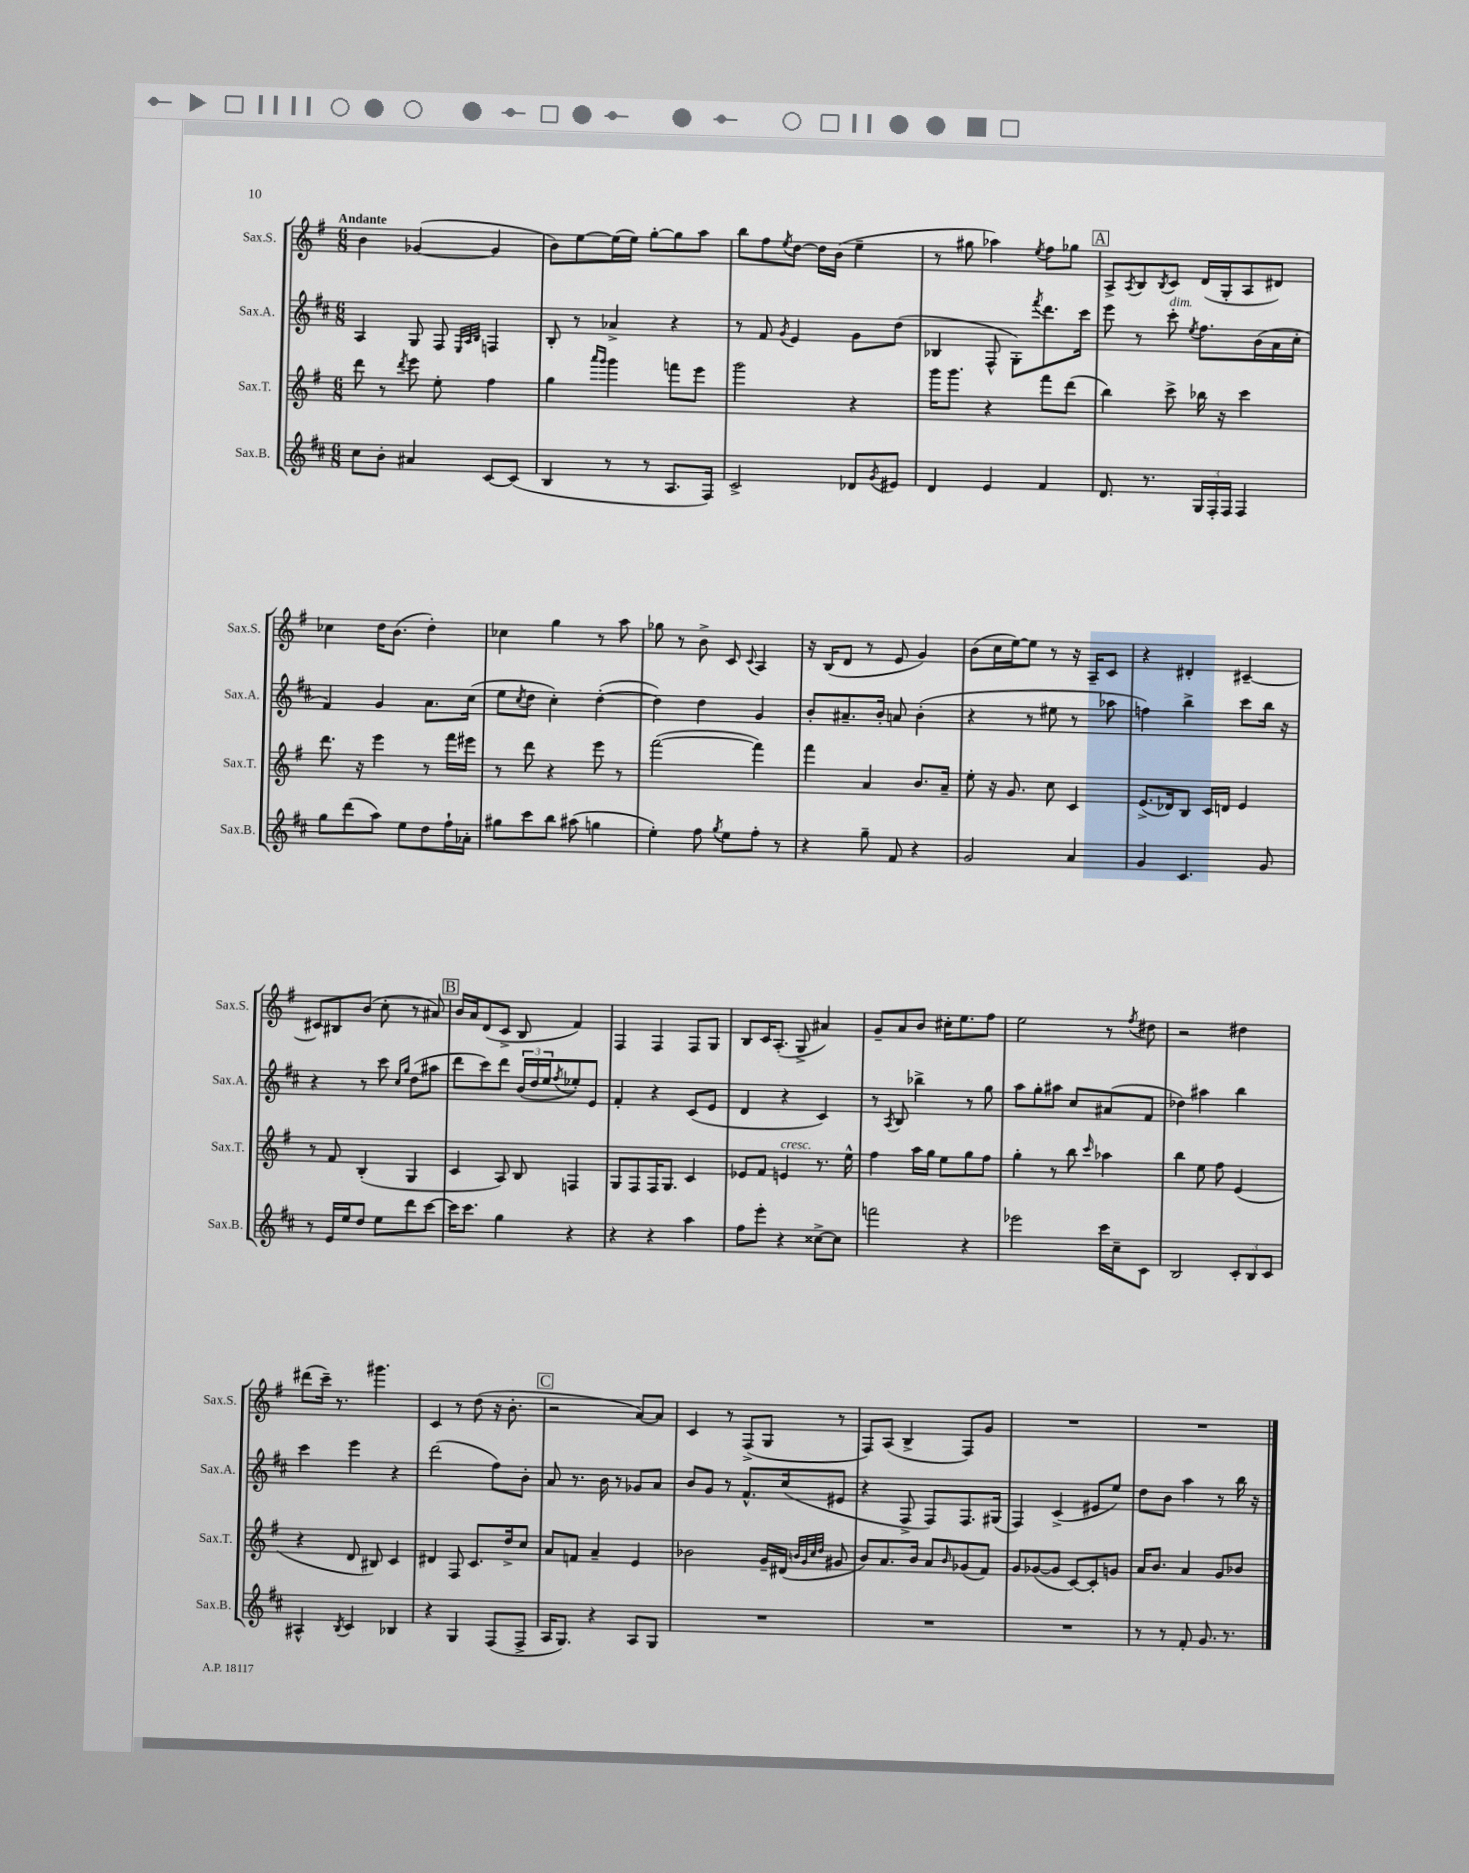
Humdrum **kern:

**kern	**kern	**kern	**kern
*staff4	*staff3	*staff2	*staff1
*clefG2	*clefG2	*clefG2	*clefG2
*k[f#c#]	*k[f#]	*k[f#c#]	*k[f#]
*M6/8	*M6/8	*M6/8	*M6/8
8cc#	8ddd	4A	4b
8b'	8r	.	.
.	8qddd	.	.
4a#	8eee	8G	([4g-
.	8ee'	8F#	.
.	.	32qqE	.
.	.	32qqA	.
.	.	32qqB	.
[8c#	4ff#	4F	4g-]
(8c#]	.	.	.
=	=	=	=
4B	4gg	8B'	8b)
.	.	8r	[8ee
.	16qqaaa	.	.
.	16qqggg	.	.
8r	4ggg	4a-^	(16ee]
.	.	.	16ee)
8r	.	.	[8gg'
8.A	8fff	4r	8gg]
.	8eee	.	8aa
16F#)	.	.	.
=	=	=	=
2c#^	2ggg	8r	8bb
.	.	8f#	8ff#
.	.	8qg	8qee
.	.	4e	[8dd
.	.	.	16dd]
.	.	.	(16b
8d-	4r	8g	4ee~
8qg	.	.	.
8e#	.	(8dd	.
=	=	=	=
4d	16ggg	4B-	8r
.	8.ggg	.	.
.	.	.	8gg#
4e	4r	8F#^^	4aa-)
.	.	8G')	.
.	.	8qfff#	8qee
4f#	8fff#	8.ddd	8ff#
.	(8ddd	.	8gg-
.	.	16ccc#	.
=	=	=	=
8.d	4bb)	8eee	8A^
.	.	.	8qA
.	.	8r	8B
8.r	.	.	.
.	.	.	8qB
.	8ccc^	8ccc#'	8c
.	.	8qee	.
24G	16bb-	8.ff#	(16d
24F#'	.	.	.
.	16r	.	16G'
24F#	.	.	.
4F#	4ccc	.	8A
.	.	(16b	.
.	.	16a	8d#)
.	.	16cc#'	.
=	=	=	=
8gg	8.ddd	4f#)	4cc-
(8ddd	.	.	.
.	16r	.	.
8aa)	4eee	4g	16dd
.	.	.	(8.b
8ee	.	.	.
8dd	8r	8.a	4dd')
16ff#`	16fff#	.	.
16a-'	16eee#	(16cc#	.
=	=	=	=
8gg#	8r	8ee	4cc-
.	.	8qcc#	.
8ccc#	8ddd	8dd	.
8bb	4r	4cc#')	4gg
(8aa#	.	.	.
4gg	8eee	([4dd'	8r
.	8r	.	8aa
=	=	=	=
4ee')	([2fff#	4dd])	8gg-
.	.	.	8r
8ff#	.	4dd	8b^
8qgg	.	.	.
8ee	.	.	8c
.	.	.	8qqc
8ff#'	4fff#])	4g	4A
8r	.	.	.
=	=	=	=
4r	4fff#	8b'	16r
.	.	.	(16B
.	.	8.a#~	8d
8gg~	4a	.	8r
.	.	16b'	.
8f#	.	8a	8e
4r	8.b	(4b'	4g)
.	16a~	.	.
=	=	=	=
2g	8ee'	4r	(8b
.	16r	.	16cc
.	8.g	.	[16ee)
.	.	8r	8ee]
.	8cc	8ee#	8r
4a	4c	8r	16r
.	.	.	16A~
.	.	8aa-	8c
=	=	=	=
4g	(8.e^	4ff)	4r
.	16d-)	.	.
4.c#	8B	4bb^	4d#'
.	16c	.	.
.	16d	.	.
.	4e	8ccc#	[4c#~
8g	.	16bb	.
.	.	16r	.
=	=	=	=
8r	8r	4r	8c#]
16e	8f#	.	8B#
16ee	.	.	.
8dd	(4B'	8r	(8b
8ee	.	8ccc#	8cc'
.	.	16qqcc#	.
.	.	16qqgg	.
8ddd	4G	(8dd	8r
[8ccc#	.	8aa#	8a#)
=	=	=	=
16ccc#]	4c	8ddd	16b
8.ccc#	.	.	16a
.	.	8ccc#)	(8d
4gg	8A)	8ddd	8c^
.	8B	(24b	8B
.	.	24dd	.
.	.	24ee	.
.	.	8qff#	.
4r	4F	8ee-')	4f#)
.	.	8e	.
=	=	=	=
4r	8G	4f#'	4F#
.	8F#	.	.
4r	16F#	4r	4F#
.	8.G	.	.
4aa	4c	(8c#	8F#
.	.	8e	8G
=	=	=	=
8ff#	8e-	4d	8B
8eee'	8f#	.	16c
.	.	.	(8.A'
4r	4e	4r	.
.	.	.	8G^
[8cc##^	8.r	4c#)	4a#)
8cc##]	.	.	.
.	16ee^^	.	.
=	=	=	=
2fff	4ff#	8r	8g~
.	.	8qA	.
.	.	8B	8a
.	16aa	4bb-^	8b
.	16gg	.	.
.	8ee	.	16cc#'
.	.	.	8.ee
4r	8gg	8r	.
.	8ff#	8gg	8ff#
=	=	=	=
2eee-	4gg'	8aa	2ee
.	.	8gg'	.
.	8r	8aa#	.
.	8bb	8cc#	.
.	16qqccc	.	.
16ccc#	4aa-	(8a#	8r
16cc#~	.	.	.
.	.	.	8qff#
8c#	.	8f#	8dd#
=	=	=	=
2B	4bb	4dd-)	2r
.	8ee	4aa#	.
.	8ff#	.	.
12c#'	(4e	4bb	4dd#
12B	.	.	.
12c#	.	.	.
=	=	=	=
4A#^^	4r	4ccc#	(8ddd#
.	.	.	16ccc~)
.	.	.	8.r
8qB	.	.	.
4c#	8d	4eee	.
.	8B#)	.	4.ggg#
4B-	4c	4r	.
=	=	=	=
4r	4d#	(2ddd	4c
4G	8F#	.	8r
.	8.c	.	(8dd
(8F#	.	8ff#)	16r
.	16dd^	.	8.b'
8F#^	8cc	8b'	.
=	=	=	=
16A	8a	8a	2r
8.G)	.	.	.
.	8f	8.r	.
4r	4a~	.	.
.	.	16b	.
.	.	8r	.
8A	4e	8g-	[8a)
8G	.	8a	8a]
=	=	=	=
2.r	2b-	8b	4c
.	.	8g	.
.	.	8r	8r
.	.	8.f#^^	(8F#^
.	16g~	.	8G
.	(16d#	(16cc#	.
.	32qqb	.	.
.	32qqg	.	.
.	32qqcc	.	.
.	32qqdd	.	.
.	8g#	8e#	8r
=	=	=	=
2.r	8b)	4r	8F#)
.	8.a	.	(8A
.	.	8F#^	4B^
.	16b	.	.
.	8a	8F#)	.
.	16qqb	.	.
.	(8g-	8.F#	8F#)
.	8f#)	.	8g
.	.	(16G#	.
=	=	=	=
2.r	8g	4F#)	2.r
.	([8g-	.	.
.	8g-]	(4c#^	.
.	[8c)	.	.
.	8c']	8e#	.
.	8g	8ee)	.
=	=	=	=
8r	16a	8dd	2.r
.	8.b	.	.
8r	.	8b	.
8f#'	4a	4aa	.
8.g	.	.	.
.	8g	8r	.
8.r	.	.	.
.	8b-	16bb	.
.	.	16r	.
==	==	==	==
*-	*-	*-	*-
